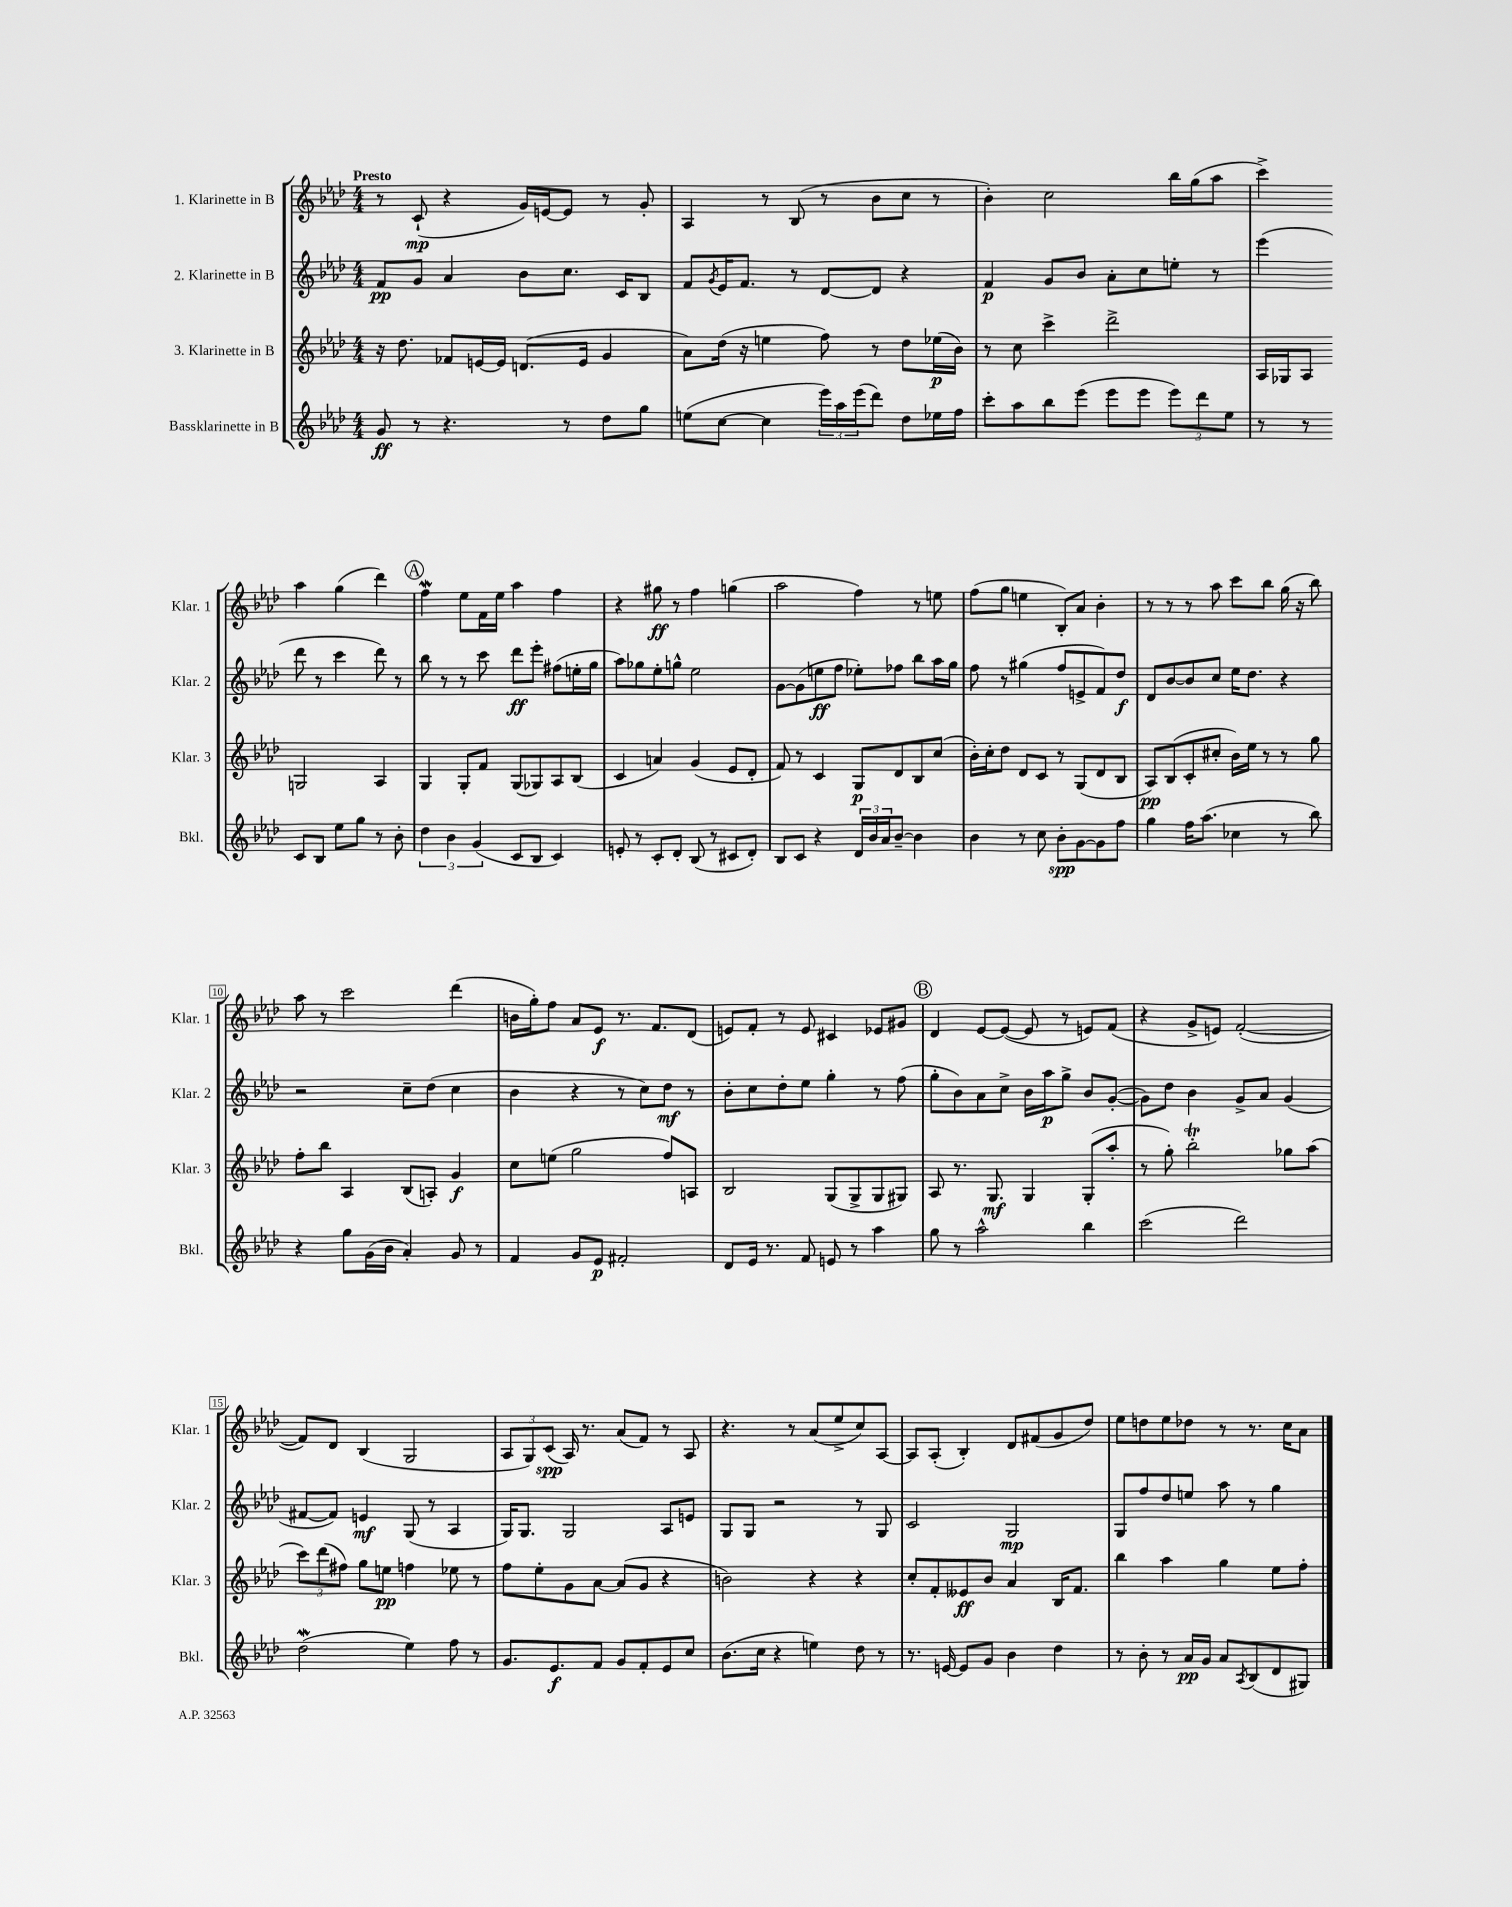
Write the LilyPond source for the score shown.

<<
\new StaffGroup <<
\new Staff = "s0" \with { instrumentName = "1. Klarinette in B" shortInstrumentName = "Klar. 1" } {
    \clef treble \key aes \major \numericTimeSignature \time 4/4 \tempo "Presto"
    r8 c'8-!\mp( r4 g'16) e'16~ e'8 r8 g'8-. |
    aes4 r8 bes8( r8 bes'8 c''8 r8 |
    bes'4-.) c''2 bes''16 g''16( aes''8 |
    c'''4->) aes''4 g''4( des'''4) |
    \mark \markup { \circle "A" } f''4\mordent ees''8 f'16 ees''16 aes''4 f''4 |
    r4 gis''8\ff r8 f''4 g''4( |
    aes''2 f''4) r8 e''8 |
    f''8( g''8 e''4 bes8-.) aes'8 bes'4-. |
    r8 r8 r8 aes''8 c'''8 bes''8 g''16( r16 bes''8) |
    aes''8 r8 c'''2 des'''4( |
    b'16 g''16-.) f''8 aes'8 ees'8\f r8. f'8. des'8( |
    e'8) f'8-. r8 e'8 cis'4 ees'8 gis'8 |
    \mark \markup { \circle "B" } des'4 ees'8~ ees'8~( ees'8 r8 e'8) f'8( |
    r4 g'8-> e'8) f'2~-.( |
    f'8) des'8 bes4( g2 |
    \tuplet 3/2 { aes8 g8) c'8\spp( } aes16) r8. aes'8( f'8) r8 aes8 |
    r4. r8 aes'8( ees''8-> c''8) aes8~ |
    aes8 aes8-.( bes4-.) des'8 fis'8( g'8 des''8) |
    ees''8 d''8 ees''8 des''8 r8 r8. c''16 aes'8 \bar "|." |
}
\new Staff = "s1" \with { instrumentName = "2. Klarinette in B" shortInstrumentName = "Klar. 2" } {
    \clef treble \key aes \major \numericTimeSignature \time 4/4
    f'8\pp g'8 aes'4 bes'8 c''8. c'16 bes8 |
    f'8 \acciaccatura { g'8 } ees'16 f'8. r8 des'8~ des'8 r4 |
    f'4\p g'8 bes'8 aes'8-. c''8 e''8-. r8 |
    ees'''4( des'''8 r8 c'''4 des'''8) r8 |
    \mark \markup { \circle "A" } bes''8 r8 r8 c'''8 des'''8\ff ees'''8-. fis''8( e''16-. g''16 |
    aes''8) ges''8 ees''8-. g''8-^ ees''2 |
    g'8~ g'8( e''8\ff f''8 ees''8-.) fes''8 bes''8 aes''16 g''16 |
    f''8 r8 gis''4( f''8 e'8-> f'8) des''8\f |
    des'8 bes'8~ bes'8 c''8 ees''16 des''8. r4 |
    r2 c''8-- des''8( c''4 |
    bes'4 r4 r8 c''8) des''8\mf r8 |
    bes'8-. c''8 des''8-. ees''8 g''4-. r8 f''8( |
    \mark \markup { \circle "B" } g''8-. bes'8) aes'8 c''8-> bes'16 aes''16\p g''8-> bes'8 g'8~-.( |
    g'8) des''8 bes'4 g'8-> aes'8 g'4( |
    fis'8~ fis'8) e'4\mf g8( r8 aes4 |
    g16) g8. g2 aes8 e'8 |
    g8 g8 r2 r8 g8 |
    c'2 g2\mp |
    g8 f''8 des''8 e''8 aes''8 r8 g''4 \bar "|." |
}
\new Staff = "s2" \with { instrumentName = "3. Klarinette in B" shortInstrumentName = "Klar. 3" } {
    \clef treble \key aes \major \numericTimeSignature \time 4/4
    r16 des''8. fes'8 e'16~ e'16 d'8.( e'16 g'4 |
    aes'8) des''16( r16 e''4 f''8) r8 des''8 ees''16\p( bes'16) |
    r8 c''8 c'''4-> des'''2-> |
    aes16 ges16 aes8 g2 aes4 |
    \mark \markup { \circle "A" } g4 g8-. f'8 g8( ges8) aes8 bes8( |
    c'4 a'4) g'4( ees'8 des'8-. |
    f'8) r8 c'4 g8\p des'8 bes8 c''8( |
    bes'16-.) c''16-. des''8 des'8 c'8 r8 g8( des'8 bes8 |
    aes8\pp) bes8( c'8-. cis''8-. bes'16) ees''16 r8 r8 g''8 |
    f''8-. bes''8 aes4 bes8( a8-.) g'4\f |
    c''8 e''8( g''2 f''8) a8 |
    bes2 g8( g8-> g8 gis8) |
    \mark \markup { \circle "B" } aes8 r8. g8.\mf g4 g8-.( aes''8-. |
    r8 g''8-.) bes''2-.\trill ges''8 aes''8( |
    \tuplet 3/2 { c'''8) des'''8( fis''8) } g''8 e''8\pp f''4 ees''8 r8 |
    f''8 ees''8-. g'8 aes'8~ aes'8( g'8 r4 |
    b'2) r4 r4 |
    c''8-. f'8-. eeses'8\ff bes'8 aes'4 bes16 f'8. |
    bes''4 aes''4 g''4 ees''8 f''8-. \bar "|." |
}
\new Staff = "s3" \with { instrumentName = "Bassklarinette in B" shortInstrumentName = "Bkl." } {
    \clef treble \key aes \major \numericTimeSignature \time 4/4
    g'8\ff r8 r4. r8 des''8 g''8 |
    e''8( c''8~ c''4 \tuplet 3/2 { ees'''16) aes''16 ees'''16( } des'''8) des''8 ees''16 f''16 |
    c'''8-. aes''8 bes''8 ees'''8( ees'''8 ees'''8 \tuplet 3/2 { ees'''8) des'''8 ees''8 } |
    r8 r8 c'8 bes8 ees''8 g''8 r8 bes'8-. |
    \mark \markup { \circle "A" } \tuplet 3/2 { des''4 bes'4 g'4( } c'8 bes8 c'4) |
    e'8-. r8 c'8-. des'8-. bes8( r8 cis'8 des'8-.) |
    bes8 c'8 r4 \tuplet 3/2 { des'16 bes'16 aes'16 } bes'8~-- bes'4 |
    bes'4 r8 c''8 bes'8-.\spp g'8~ g'8 f''8 |
    g''4 f''16 aes''8.( ces''4 r8 bes''8) |
    r4 g''8 g'16( bes'16 aes'4-.) g'8 r8 |
    f'4 g'8 ees'8\p fis'2-. |
    des'8 ees'16 r8. f'8 e'8 r8 aes''4 |
    \mark \markup { \circle "B" } g''8 r8 aes''2-^ bes''4 |
    c'''2( des'''2) |
    des''2\mordent( ees''4) f''8 r8 |
    g'8. ees'8.\f f'8 g'8 f'8-. ees'8 c''8 |
    bes'8.( c''16 r4 e''4) des''8 r8 |
    r8. e'16~ e'8 g'8 bes'4 des''4 |
    r8 bes'8-. r8 aes'16\pp g'16 aes'8 \acciaccatura { aes8 } bes8( des'8 gis8) \bar "|." |
}
>>
>>
\layout { \context { \Score \override BarNumber.stencil = #(make-stencil-boxer 0.1 0.3 ly:text-interface::print) } }
